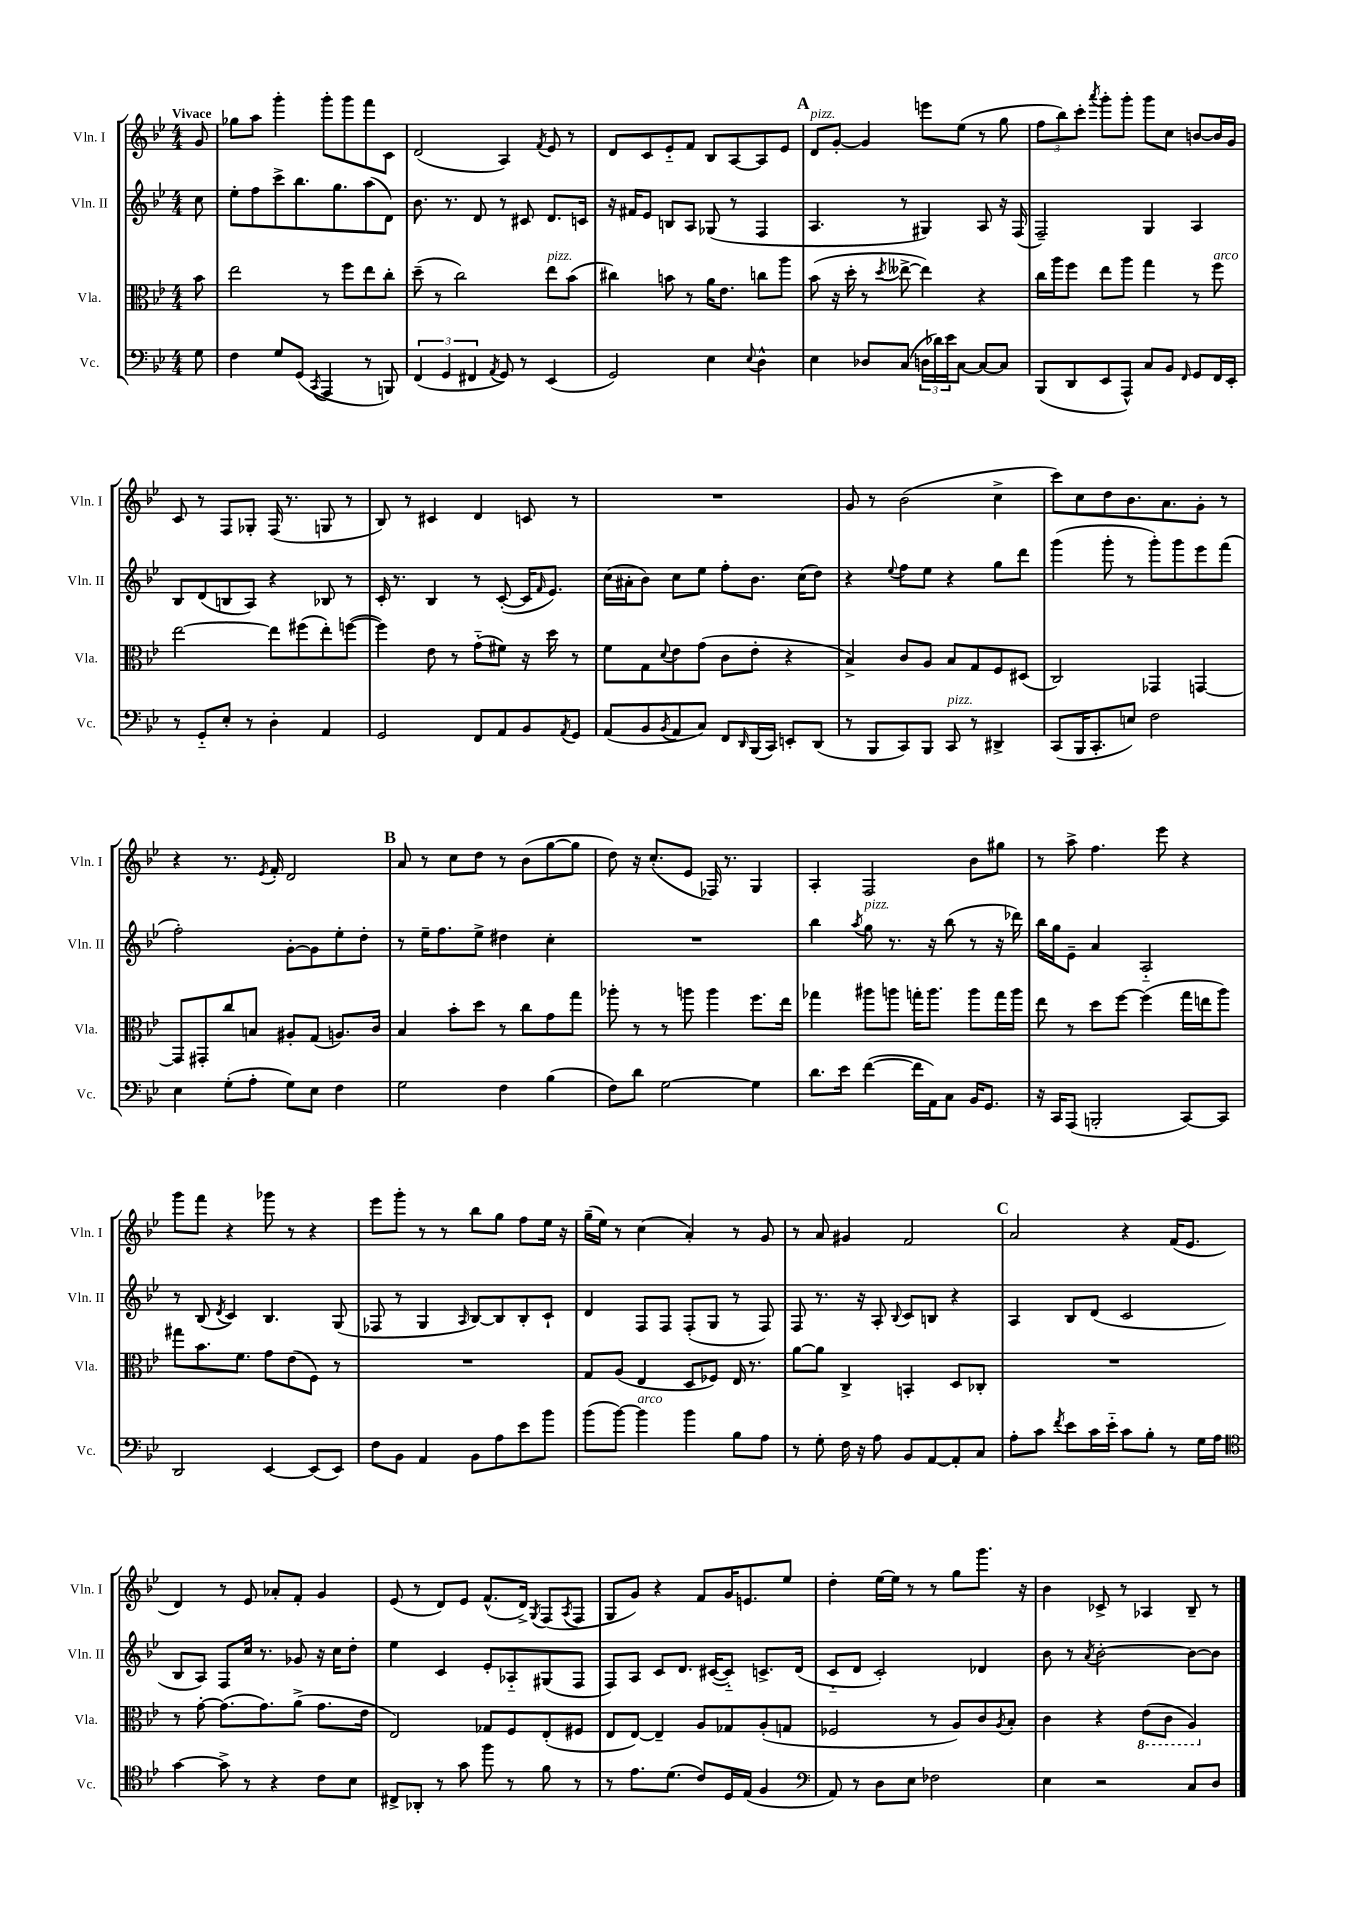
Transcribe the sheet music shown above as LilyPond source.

<<
\new StaffGroup <<
\new Staff = "s0" \with { instrumentName = "Vln. I" shortInstrumentName = "Vln. I" } {
    \clef treble \key bes \major \numericTimeSignature \time 4/4 \partial 8 \tempo "Vivace"
    g'8 |
    ges''8 a''8 g'''4-. g'''8-. g'''8 f'''8 c'8 |
    d'2( a4) \acciaccatura { f'8 } ees'8 r8 |
    d'8 c'8 ees'8-_ f'8 bes8 a8~ a8 ees'8 |
    \mark \markup { \bold "A" } d'8^\markup { \italic "pizz." } g'8~-. g'4 e'''8 ees''8( r8 g''8 |
    \tuplet 3/2 { f''8 bes''8) c'''8-. } \acciaccatura { a'''8 } g'''8-. g'''8-. g'''8 c''8 b'8~ b'16 g'16 |
    c'8 r8 f8 ges8-. f16( r8. g8 r8 |
    bes8) r8 cis'4 d'4 c'8 r8 |
    R1 |
    g'8 r8 bes'2( c''4-> |
    c'''8) c''8 d''8 bes'8. a'8. g'8-. r8 |
    r4 r8. \acciaccatura { ees'8 } f'16-. d'2 |
    \mark \markup { \bold "B" } a'8 r8 c''8 d''8 r8 bes'8( g''8~ g''8 |
    d''8) r16 c''8.-.( ees'8 fes16) r8. g4 |
    a4-. f2 bes'8 gis''8 |
    r8 a''8-> f''4. ees'''8 r4 |
    g'''8 f'''8 r4 ges'''8 r8 r4 |
    ees'''8 g'''8-. r8 r8 bes''8 g''8 f''8 ees''16 r16 |
    g''16--( ees''16) r8 c''4( a'4-.) r8 g'8 |
    r8 a'8 gis'4 f'2 |
    \mark \markup { \bold "C" } a'2 r4 f'16( ees'8. |
    d'4) r8 ees'8 aes'8-. f'8-. g'4 |
    ees'8( r8 d'8) ees'8 f'8.-^( d'16->) \acciaccatura { g8 } f8( \acciaccatura { a8 } f8 |
    g8 g'8) r4 f'8 g'16 e'8. ees''8 |
    d''4-. ees''16~ ees''16 r8 r8 g''8 g'''8. r16 |
    bes'4 ces'8-> r8 aes4 bes8-- r8 \bar "|." |
}
\new Staff = "s1" \with { instrumentName = "Vln. II" shortInstrumentName = "Vln. II" } {
    \clef treble \key bes \major \numericTimeSignature \time 4/4 \partial 8
    c''8 |
    ees''8-. f''8 c'''8-> bes''8. g''8. a''8( d'8) |
    bes'8. r8. d'8 r8 cis'8 d'8. c'16 |
    r16 fis'16 ees'8 b8 a8 ges8( r8 f4 |
    \mark \markup { \bold "A" } a4. r8 gis4) a8 r16 f16( |
    f2--) g4 a4 |
    bes8 d'8( b8 a8) r4 bes8 r8 |
    c'16-. r8. bes4 r8 c'8~-.( c'16 \grace { f'16 } ees'8.) |
    c''16( ais'16-. bes'8) c''8 ees''8 f''8-. bes'8. c''16( d''8) |
    r4 \appoggiatura { ees''8 } f''8 ees''8 r4 g''8 d'''8 |
    g'''4( g'''8-. r8 g'''8-.) g'''8 ees'''8 f'''8( |
    f''2-.) g'8~-. g'8 ees''8-. d''8-. |
    \mark \markup { \bold "B" } r8 ees''16-- f''8. ees''8-> dis''4 c''4-. |
    R1 |
    bes''4 \acciaccatura { a''8 } g''8^\markup { \italic "pizz." } r8. r16 bes''8( r8 r16 des'''16) |
    bes''16 g''16 ees'8-- a'4 a2-_ |
    r8 bes8( \acciaccatura { d'8 } c'4) bes4. g8( |
    fes8 r8 g4 \grace { a16 } bes8~) bes8 bes8-. c'8-! |
    d'4 f8 f8 f8-.( g8 r8 f8) |
    f8 r8. r16 a8-. \appoggiatura { bes8 } c'8 b8 r4 |
    \mark \markup { \bold "C" } a4 bes8 d'8( c'2 |
    bes8 a8) f8 c''16 r8. ges'8 r16 c''16 d''8-. |
    ees''4 c'4 ees'8-. aes8-_ gis8( f8 |
    f8) a8 c'8 d'8. cis'16~( cis'8-_) c'8.-> d'16( |
    c'8-_ d'8 c'2-.) des'4 |
    bes'8 r8 \acciaccatura { a'8 } bes'2~-. bes'8~ bes'8 \bar "|." |
}
\new Staff = "s2" \with { instrumentName = "Vla." shortInstrumentName = "Vla." } {
    \clef alto \key bes \major \numericTimeSignature \time 4/4 \partial 8
    bes'8 |
    ees''2 r8 f''8 ees''8 c''8-. |
    d''8--( r8 c''2) ees''8^\markup { \italic "pizz." } bes'8( |
    cis''4) b'8 r8 a'16 ees'8. c''8 a''8 |
    \mark \markup { \bold "A" } bes'8( r16 d''16-. r8 \acciaccatura { d''8 } eeses''8~-> eeses''4) r4 |
    c''16 a''16 f''8 ees''8 a''8 g''4 r8 f''8^\markup { \italic "arco" } |
    ees''2~ ees''8 fis''8( ees''8-.) f''8~( |
    f''4) ees'8 r8 g'8-_( fis'8) r16 d''16 r8 |
    f'8 g8 \appoggiatura { d'8 } ees'8 g'8( c'8 ees'8-. r4 |
    bes4->) c'8 a8 bes8 g8 f8 dis8( |
    c2) ges,4 g,4~ |
    g,8 gis,8-. c''8 b8 ais8-. g8( a8.) c'16 |
    \mark \markup { \bold "B" } bes4 bes'8-. d''8 r8 c''8 g'8 g''8 |
    aes''8-. r8 r8 a''8 a''4 f''8. ees''16 |
    ges''4 ais''8 a''8 g''16-. a''8. a''8 g''16 a''16 |
    ees''8 r8 d''8 f''8~ f''4( g''16 e''16 a''8) |
    gis''8 bes'8. f'8. g'8 ees'8( f8) r8 |
    R1 |
    g8 a8( ees4 d8 fes8) ees16 r8. |
    a'8~ a'8 c4-> b,4-. d8 ces8-. |
    \mark \markup { \bold "C" } R1 |
    r8 g'8~-. g'8.( g'8.) a'8->( g'8. ees'16 |
    ees2) ges8 f8 ees8-.( fis8 |
    ees8 ees8~) ees4-- a8 ges8 a8-.( g8 |
    fes2 r8 a8) c'8 \acciaccatura { a8 } bes8-. |
    c'4 r4 \ottava #-1 ees8( c8 a,4) \ottava #0 \bar "|." |
}
\new Staff = "s3" \with { instrumentName = "Vc." shortInstrumentName = "Vc." } {
    \clef bass \key bes \major \numericTimeSignature \time 4/4 \partial 8
    g8 |
    f4 g8 g,8( \acciaccatura { c,8 } a,,4 r8 b,,8) |
    \tuplet 3/2 { f,4( g,4 fis,4 } \acciaccatura { a,8 } g,8) r8 ees,4( |
    g,2) ees4 \appoggiatura { ees8 } d4-^ |
    \mark \markup { \bold "A" } ees4 des8 c8( \tuplet 3/2 { d16 des'16) ees'16 } c8~ c8~ c8 |
    bes,,8( d,8 ees,8 a,,8-^) c8 bes,8 \grace { f,16 } g,8 f,16 ees,16-. |
    r8 g,8-_ ees8-. r8 d4-. a,4 |
    g,2 f,8 a,8 bes,8 \acciaccatura { a,8 } g,8 |
    a,8( bes,8 \acciaccatura { bes,8 } a,8 c8) f,8 \grace { d,16 } bes,,16( c,16) e,8-. d,8( |
    r8 bes,,8 c,8) bes,,8 c,8^\markup { \italic "pizz." } r8 dis,4-> |
    c,8( bes,,16 c,8.-. e8) f2 |
    ees4 g8-.( a8-. g8) ees8 f4 |
    \mark \markup { \bold "B" } g2 f4 bes4( |
    f8) d'8 g2~ g4 |
    d'8. ees'16 f'4~( f'16 a,16) c8 bes,16 g,8. |
    r16 c,16 a,,8( b,,2-. c,8~) c,8 |
    d,2 ees,4~ ees,8( ees,8) |
    f8 bes,8 a,4 bes,8 a8 ees'8 bes'8 |
    bes'8( bes'8~) bes'4^\markup { \italic "arco" } bes'4 bes8 a8 |
    r8 g8-. f16 r16 a8 bes,8 a,8~ a,8-. c8 |
    \mark \markup { \bold "C" } a8-. c'8 \acciaccatura { f'8 } ees'8 c'16 ees'16-_ c'8 bes8-. r8 g16 a16 |
    \clef tenor g'4~ g'8-> r8 r4 c'8 bes8 |
    cis8-> aes,8-. r8 g'8 f''8 r8 f'8 r8 |
    r8 ees'8. d'8.( c'8) d16 ees16( f4 |
    \clef bass a,8) r8 d8 ees8 fes2 |
    ees4 r2 c8 d8 \bar "|." |
}
>>
>>
\layout { \context { \Score \remove "Bar_number_engraver" } }
